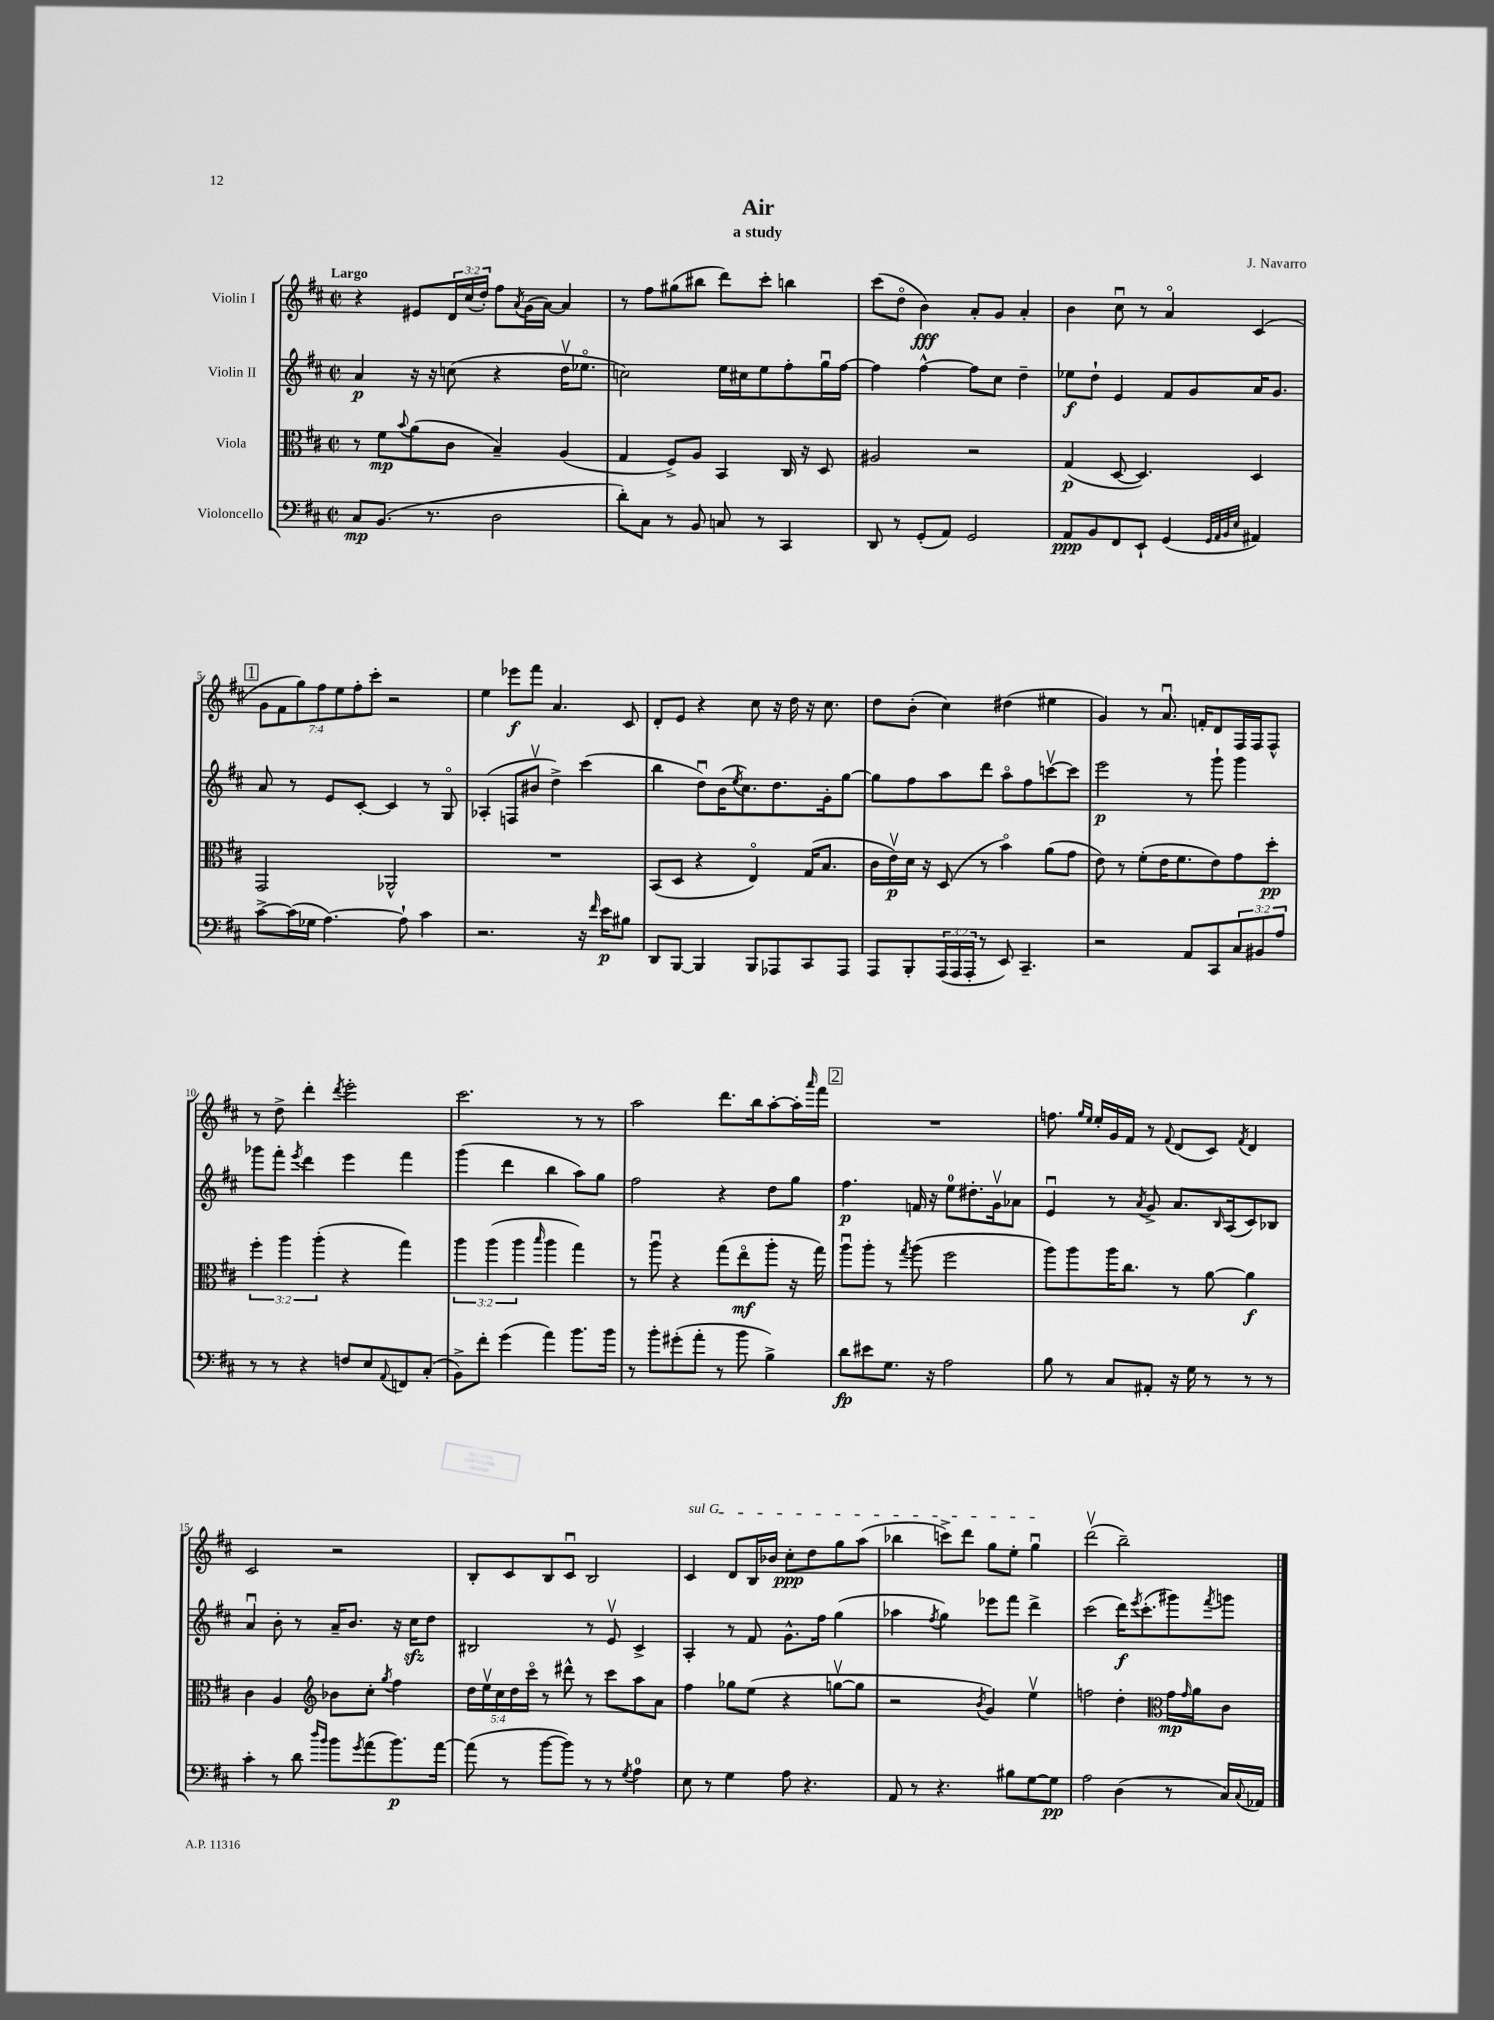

**kern	**dynam	**kern	**dynam	**kern	**dynam	**kern	**dynam
*part4	*part4	*part3	*part3	*part2	*part2	*part1	*part1
*staff4	*staff4	*staff3	*staff3	*staff2	*staff2	*staff1	*staff1
*I"Violoncello	*	*I"Viola	*	*I"Violin II	*	*I"Violin I	*
*clefF4	*	*clefC3	*	*clefG2	*	*clefG2	*
*k[f#c#]	*	*k[f#c#]	*	*k[f#c#]	*	*k[f#c#]	*
*M2/2	*	*M2/2	*	*M2/2	*	*M2/2	*
*met(c|)	*	*met(c|)	*	*met(c|)	*	*met(c|)	*
=1	=1	=1	=1	=1	=1	=1	=1
!	!	!	!	!	!	!LO:TX:a:B:t=Largo	!
8C#/L	mp	8r	.	4a/	p	4r	.
(8.BB/J	.	8f#\L	mp	.	.	.	.
.	.	8qqb/	.	.	.	.	.
.	.	(8a\	.	16r	.	8e#X/L	.
8.r	.	.	.	16r	.	.	.
.	.	8c#\J	.	(8ccn\	.	24d/L	.
.	.	.	.	.	.	(24cc#/	.
.	.	.	.	.	.	24dd'/JJ)	.
2D\	.	4B~/)	.	4r	.	8ff#\L	.
.	.	.	.	.	.	8qa/	.
.	.	.	.	.	.	(16g\L	.
.	.	.	.	.	.	[16a\JJ)	.
.	.	(4A/	.	16ddv\KL	.	4a/]	.
.	.	.	.	8.ee-X\J	.	.	.
=2	=2	=2	=2	=2	=2	=2	=2
8d'\L)	.	4G/	.	2ccn\)	.	8r	.
8C#\J	.	.	.	.	.	8ff#\L	.
8r	.	8F#^/L)	.	.	.	(8gg#X\	.
8BB/	.	8A/J	.	.	.	8bb#X\J	.
8Cn/	.	4BB/	.	16ee\LL	.	8ddd\L)	.
.	.	.	.	16cc#X\J	.	.	.
8r	.	.	.	8ee\	.	8ccc#'\J	.
4CC#/	.	16C#/	.	8ff#'\	.	4bbn\	.
.	.	16r	.	.	.	.	.
.	.	8D/	.	16ggu\L	.	.	.
.	.	.	.	[16ff#\JJ	.	.	.
=3	=3	=3	=3	=3	=3	=3	=3
8DD/	.	2A#X/	.	4ff#\]	.	(8ccc#\L	.
8r	.	.	.	.	.	8dd\J	.
(8GG'/L	.	.	.	[4ff#^^\	.	4b\)	fff
8AA/J)	.	.	.	.	.	.	.
2GG/	.	2r	.	8ff#\L]	.	8a'/L	.
.	.	.	.	8cc#\J	.	8g/J	.
.	.	.	.	4dd~\	.	4a'/	.
=4	=4	=4	=4	=4	=4	=4	=4
8AA/L	ppp	(4G/	p	8ee-X\L	f	4b\	.
8BB/	.	.	.	8dd`\J	.	.	.
8FF#/	.	[8D/	.	4e/	.	8cc#u\	.
8EE`/J	.	4.D/])	.	.	.	8r	.
(4GG/	.	.	.	8f#/L	.	4a/	.
.	.	.	.	8g/	.	.	.
32qqGG/LLL	.	.	.	.	.	.	.
32qqAA/	.	.	.	.	.	.	.
32qqBB/	.	.	.	.	.	.	.
32qqE/JJJ	.	.	.	.	.	.	.
4AA#X/)	.	4D/	.	16a/K	.	(4c#/	.
.	.	.	.	8.g/J	.	.	.
!!LO:LB:g=z
!!LO:REH:place=s1:t=1
=5	=5	=5	=5	=5	=5	=5	=5
[8c#^\L	.	2GG/	.	8a/	.	14g\L	.
.	.	.	.	.	.	14f#\	.
(16c#\L]	.	.	.	8r	.	.	.
.	.	.	.	.	.	14gg\)	.
16G-X\JJ	.	.	.	.	.	.	.
.	.	.	.	.	.	14ff#\	.
[4.A\)	.	.	.	8e/L	.	.	.
.	.	.	.	.	.	14ee\	.
.	.	.	.	.	.	14ff#'\	.
.	.	.	.	[8c#'/J	.	.	.
.	.	.	.	.	.	14ccc#'\J	.
.	.	2AA-X^^/	.	4c#/]	.	2r	.
8A`\]	.	.	.	.	.	.	.
4c#\	.	.	.	8r	.	.	.
.	.	.	.	8G/	.	.	.
=6	=6	=6	=6	=6	=6	=6	=6
2.r	.	1r	.	(4A-X'/	.	4ee\	.
.	.	.	.	8Fn/L	.	8eee-X\L	f
.	.	.	.	8b#Xv/J	.	8fff#\J	.
.	.	.	.	4dd^\)	.	4.a/	.
16r	.	.	.	(4ccc#\	.	.	.
16qqf#/	.	.	.	.	.	.	.
16e\KL	p	.	.	.	.	.	.
8B#X\J	.	.	.	.	.	8c#/	.
=7	=7	=7	=7	=7	=7	=7	=7
8DD/L	.	(8BB/L	.	4bb\	.	8d'/L	.
[8BBB/J	.	8D/J	.	.	.	8e/J	.
4BBB/]	.	4r	.	8ddu\L)	.	4r	.
.	.	.	.	(16b\K	.	.	.
.	.	.	.	8qee/	.	.	.
.	.	.	.	8.cc#\)	.	.	.
8BBB/L	.	4E/)	.	.	.	8cc#\	.
8AAA-X/	.	.	.	8.dd\	.	16r	.
.	.	.	.	.	.	16dd\	.
8CC#/	.	(16G/KL	.	.	.	16r	.
.	.	8.B/J	.	16g'\k	.	8.cc#\	.
8AAA-/J	.	.	.	[8gg\J	.	.	.
=8	=8	=8	=8	=8	=8	=8	=8
8AAA/L	.	16c#\LL	.	8gg\L]	.	8dd\L	.
.	.	16ev\)	p	.	.	.	.
8BBB'/	.	16d\JJ	.	8ff#\	.	(8b'\J	.
.	.	16r	.	.	.	.	.
(24AAA/L	.	(8D/	.	8aa\	.	4cc#\)	.
24AAA/	.	.	.	.	.	.	.
24AAA'/JJ	.	.	.	.	.	.	.
8r	.	8r	.	8ddd\J	.	.	.
8EE/)	.	4b\)	.	8aa\L	.	(4dd#X\	.
4.CC#~/	.	.	.	8ff#\	.	.	.
.	.	(8a\L	.	[8cccnv\	.	4ee#X\	.
.	.	8g\J	.	8ccc\J]	.	.	.
=9	=9	=9	=9	=9	=9	=9	=9
2r	.	8e\)	.	2eee\	p	4g/)	.
.	.	8r	.	.	.	.	.
.	.	(8f#'\L	.	.	.	8r	.
.	.	16e\K	.	.	.	8.au/	.
.	.	8.f#\	.	.	.	.	.
8AA/L	.	.	.	8r	.	.	.
.	.	.	.	.	.	16fn'/KL	.
8CC#/	.	8e\)	.	8ggg`\	.	8d/	.
12C#/	.	8g\	.	4ggg\	.	16F#/L	.
.	.	.	.	.	.	16F#/J	.
12BB#X/	.	.	.	.	.	.	.
.	.	8dd'\J	pp	.	.	8F#^^/J	.
12A/J	.	.	.	.	.	.	.
!!LO:LB:g=z
=10	=10	=10	=10	=10	=10	=10	=10
8r	.	6ff#'\	.	8ggg-X\L	.	8r	.
8r	.	.	.	8fff#'\J	.	8dd^\	.
.	.	6aa\	.	.	.	.	.
.	.	.	.	8qeee/	.	.	.
4r	.	.	.	4ddd\	.	4ddd'\	.
.	.	(6aa'\	.	.	.	.	.
.	.	.	.	.	.	8qddd/	.
8Fn/L	.	4r	.	4eee\	.	2eee'\	.
8E/	.	.	.	.	.	.	.
8qqAA/	.	.	.	.	.	.	.
8FFn/	.	4gg\)	.	4fff#\	.	.	.
(8C#'/J	.	.	.	.	.	.	.
=11	=11	=11	=11	=11	=11	=11	=11
8BB^\L)	.	6aa\	.	(4ggg\	.	2.ccc#\	.
8f#'\J	.	.	.	.	.	.	.
.	.	(6aa\	.	.	.	.	.
(4g\	.	.	.	4ddd\	.	.	.
.	.	6aa\	.	.	.	.	.
.	.	16qqbb/	.	.	.	.	.
4a\)	.	4aa\	.	4bb\	.	.	.
8.b\L	.	4gg\)	.	8aa\L)	.	8r	.
.	.	.	.	8gg\J	.	8r	.
16b\Jk	.	.	.	.	.	.	.
=12	=12	=12	=12	=12	=12	=12	=12
8r	.	8r	.	2ff#\	.	2aa\	.
8b'\L	.	8aau\	.	.	.	.	.
(8g#X'\	.	4r	.	.	.	.	.
8a'\J	.	.	.	.	.	.	.
8r	.	(8gg\L	.	4r	.	8.ddd\L	.
8b\	.	8ee\	mf	.	.	.	.
.	.	.	.	.	.	16bb\k	.
4B^\)	.	8aa'\J	.	8dd\L	.	[8aa'\	.
.	.	16r	.	8gg\J	.	16aa'\L]	.
.	.	.	.	.	.	16qqaaa/	.
.	.	16gg\)	.	.	.	16fff#\JJ	.
!!LO:REH:place=s1:t=2
=13	=13	=13	=13	=13	=13	=13	=13
8d\L	fp	8aau\L	.	4.ff#\	p	1r	.
8e#X\	.	8aa'\J	.	.	.	.	.
8.G\J	.	8r	.	.	.	.	.
.	.	8qgg/	.	.	.	.	.
.	.	(8aa\	.	16fn/	.	.	.
16r	.	.	.	16r	.	.	.
2A\	.	2ff#\	.	8ee\L	.	.	.
.	.	.	.	8.dd#X'\	.	.	.
.	.	.	.	16gv\k	.	.	.
.	.	.	.	8a-X\J	.	.	.
=14	=14	=14	=14	=14	=14	=14	=14
8B\	.	8aa\L)	.	4eu/	.	8.ffn\	.
8r	.	8aa\	.	.	.	.	.
.	.	.	.	.	.	16qqgg/LL	.
.	.	.	.	.	.	16qqee/JJ	.
.	.	.	.	.	.	16ee'/LL	.
8C#/L	.	16aa\K	.	8r	.	16g/	.
.	.	8.cc#\J	.	.	.	16f#/JJ	.
.	.	.	.	8qa/	.	.	.
8AA#X'/J	.	.	.	8g^/	.	8r	.
.	.	.	.	.	.	8qqf#/	.
16r	.	8r	.	8.a/L	.	(8d/L	.
16G\	.	.	.	.	.	.	.
8r	.	[8a\	.	.	.	8c#/J)	.
.	.	.	.	16qqB/	.	.	.
.	.	.	.	(16A/k	.	.	.
.	.	.	.	.	.	8qf#/	.
8r	.	4a\]	f	8c#/)	.	4d/	.
8r	.	.	.	8B-X/J	.	.	.
!!LO:LB:g=z
=15	=15	=15	=15	=15	=15	=15	=15
4c#'\	.	4c#\	.	4au/	.	2c#/	.
8r	.	4A/	.	8b'\	.	.	.
8d\	.	.	.	8r	.	.	.
16qqdd/LL	.	.	.	.	.	.	.
16qqb/JJ	.	.	.	.	.	.	.
*	*	*clefG2	*	*	*	*	*
8b\L	.	8b-X\L	.	16a~/KL	.	2r	.
.	.	.	.	8.b/J	.	.	.
8qg/	.	.	.	.	.	.	.
(8a\	.	8cc#'\J	.	.	.	.	.
.	.	8qgg/	.	.	.	.	.
8.b\)	p	4ff#\	.	16r	.	.	.
.	.	.	.	16cc#zz\KL	.	.	.
.	.	.	.	8dd\J	.	.	.
[16a\Jk	.	.	.	.	.	.	.
=16	=16	=16	=16	=16	=16	=16	=16
(8a\]	.	20dd\LL	.	2B#X/	.	8B'/L	.
.	.	20eev\	.	.	.	.	.
.	.	20cc#\	.	.	.	.	.
8r	.	.	.	.	.	8c#/	.
.	.	20dd\	.	.	.	.	.
.	.	20ccc#\JJ	.	.	.	.	.
[8b\L	.	8r	.	.	.	8B/	.
8b\J])	.	8ddd#X^^\	.	.	.	8c#u/J	.
8r	.	8r	.	8r	.	2B/	.
8r	.	8ccc#\L	.	8ev/	.	.	.
8qG/	.	.	.	.	.	.	.
4A\	.	8aa\	.	4c#^/	.	.	.
.	.	8a\J	.	.	.	.	.
=17	=17	=17	=17	=17	=17	=17	=17
!	!	!	!	!	!	!LO:TX:a:i:t=sul G	!
8E\	.	4ff#\	.	4A'/	.	4c#/	.
8r	.	.	.	.	.	.	.
4G\	.	8gg-X\L	.	8r	.	8d/L	.
.	.	(8ee\J	.	8f#/	.	16B/L	.
.	.	.	.	.	.	16b-X/JJ	.
8A\	.	4r	.	8.g^^\L	.	8cc#'\L	ppp
4.r	.	.	.	.	.	8dd\	.
.	.	.	.	16ff#\Jk	.	.	.
.	.	[8ggnv\L	.	(4gg\	.	8gg\	.
.	.	8gg\J]	.	.	.	(8aa\J	.
=18	=18	=18	=18	=18	=18	=18	=18
8AA/	.	2r	.	4aa-X\	.	4bb-X\	.
8r	.	.	.	.	.	.	.
.	.	.	.	8qff#/	.	.	.
4.r	.	.	.	4gg\)	.	8cccn^\L)	.
.	.	.	.	.	.	8ddd\J	.
.	.	8qb/	.	.	.	.	.
.	.	4g/)	.	8eee-X\L	.	8gg\L	.
8B#X\L	.	.	.	8fff#\J	.	8ee'\J	.
[8G\	.	4eev\	.	4ddd^\	.	4ggu\	.
8G\J]	pp	.	.	.	.	.	.
=19	=19	=19	=19	=19	=19	=19	=19
2A\	.	2ffn\	.	(2ccc#\	.	(2dddv\	.
(4D\	.	4dd'\	.	16ddd\KL)	f	2bb~\)	.
.	.	.	.	8qeee/	.	.	.
.	.	.	.	(8.ccc#'\	.	.	.
*	*	*clefC3	*	*	*	*	*
8r	.	16g\LL	mp	8ggg#X\)	.	.	.
.	.	16qqg/	.	.	.	.	.
.	.	16a\J	.	.	.	.	.
.	.	.	.	8qfff#/	.	.	.
16C#/LL)	.	8c#\J	.	8gggn\J	.	.	.
8qqC#/	.	.	.	.	.	.	.
16AA-X/JJ	.	.	.	.	.	.	.
==	==	==	==	==	==	==	==
*-	*-	*-	*-	*-	*-	*-	*-
